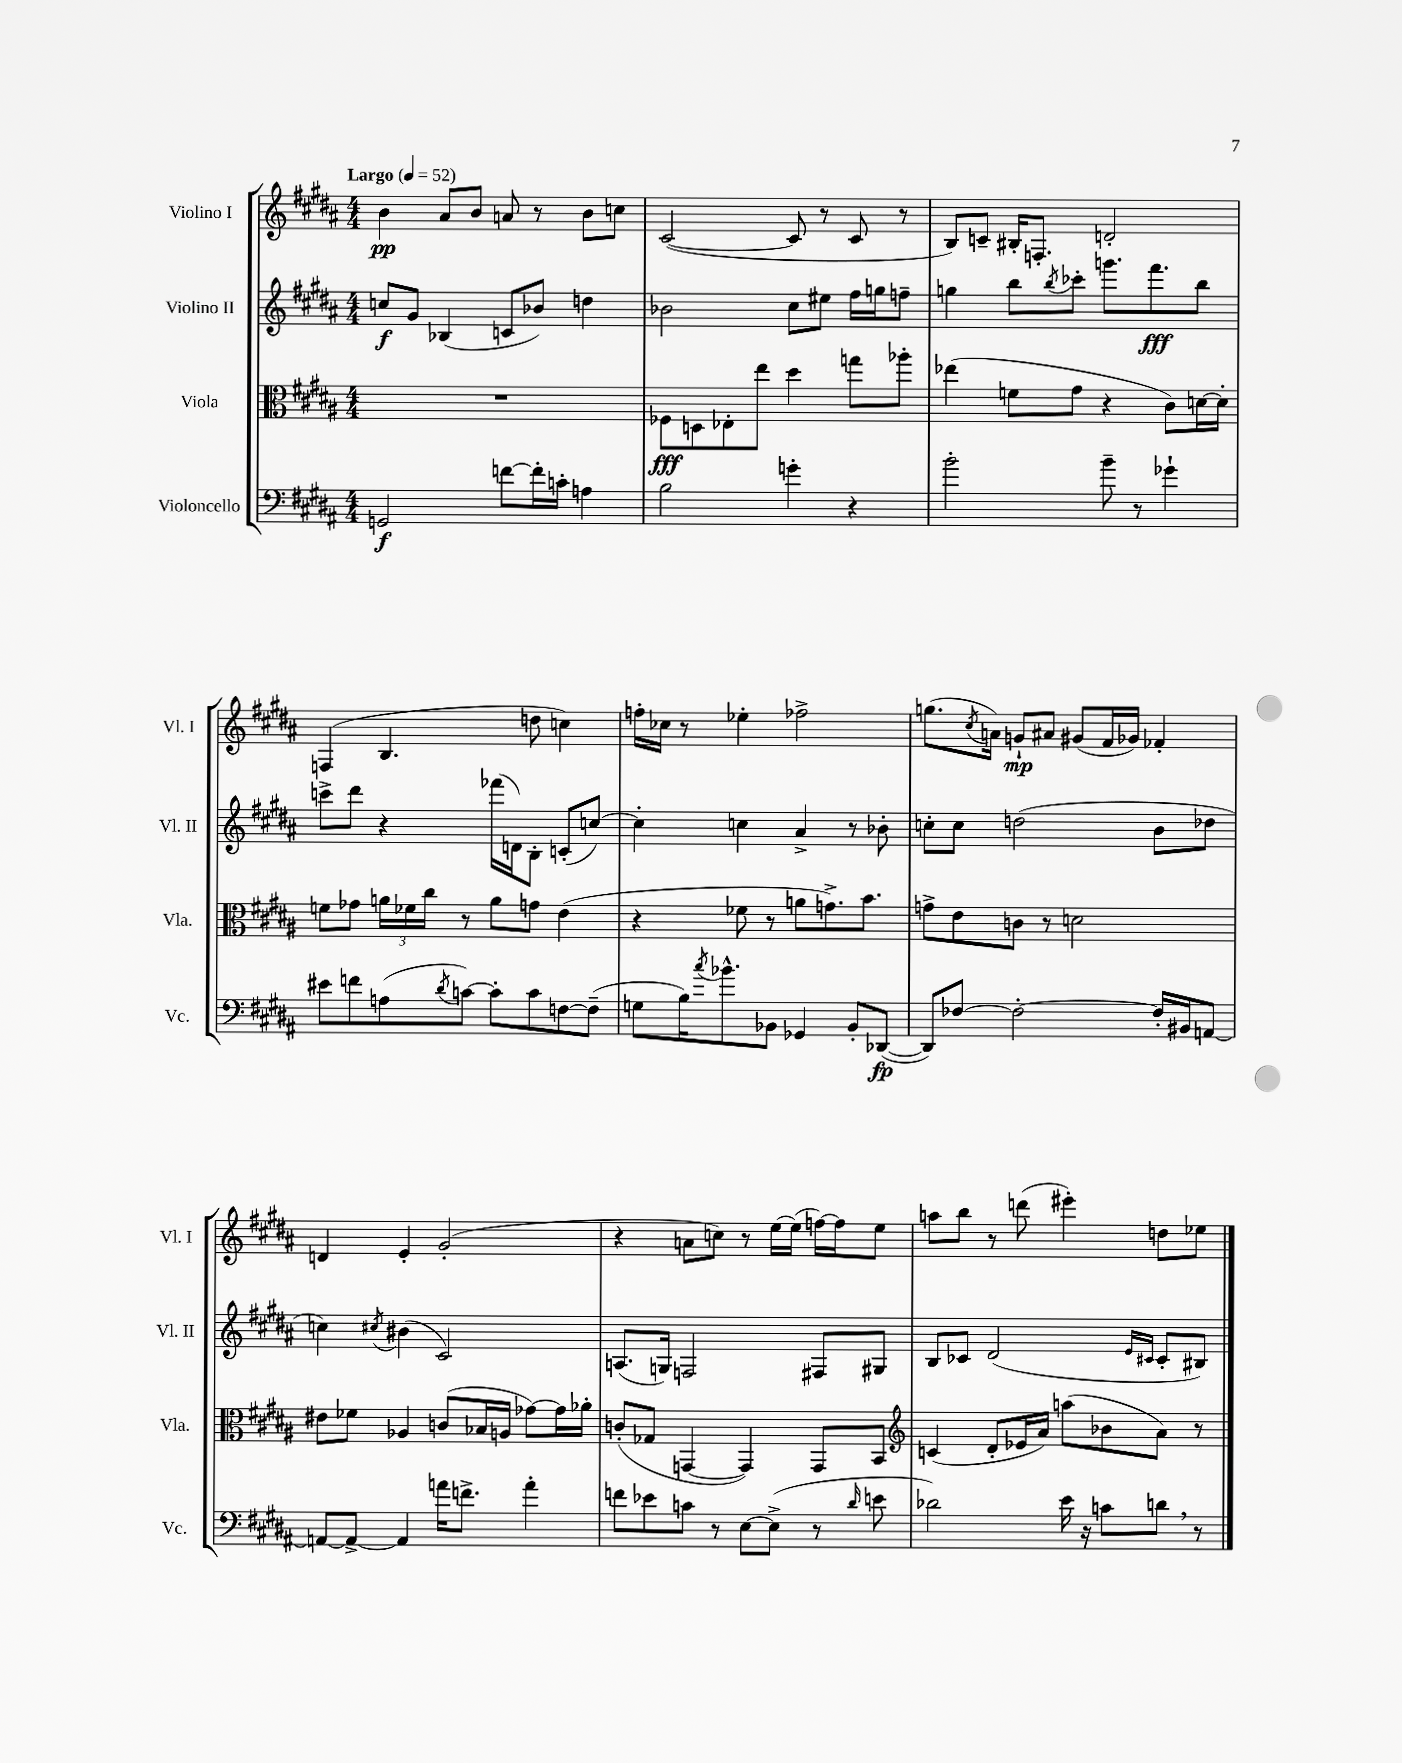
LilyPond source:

<<
\new StaffGroup <<
\new Staff = "s0" \with { instrumentName = "Violino I" shortInstrumentName = "Vl. I" } {
    \clef treble \key b \major \numericTimeSignature \time 4/4 \tempo "Largo" 4 = 52
    b'4\pp ais'8 b'8 a'8 r8 b'8 c''8 |
    cis'2~( cis'8 r8 cis'8 r8 |
    b8) c'8-- bis16-. f8.-. d'2-. |
    f4( b4. d''8 c''4) |
    f''16-. ces''16 r8 ees''4-. fes''2-> |
    g''8.( \acciaccatura { cis''8 } a'16) g'8-!\mp ais'8 gis'8( fis'16 ges'16) fes'4-. |
    d'4 e'4-. gis'2-.( |
    r4 a'8 c''8) r8 e''16~ e''16( f''16~) f''16 e''8 |
    a''8 b''8 r8 d'''8( eis'''4-.) d''8 ees''8 \bar "|." |
}
\new Staff = "s1" \with { instrumentName = "Violino II" shortInstrumentName = "Vl. II" } {
    \clef treble \key b \major \numericTimeSignature \time 4/4
    c''8\f gis'8 bes4( c'8 bes'8) d''4 |
    bes'2 cis''8 eis''8 fis''16 g''16 f''8-- |
    g''4 b''8 \acciaccatura { b''8 } ces'''8-. g'''8. fis'''8.\fff b''8 |
    c'''8-> dis'''8 r4 fes'''16( d'16) b8-. c'8-.( c''8~) |
    c''4-. c''4 ais'4-> r8 bes'8-. |
    c''8-. c''8 d''2( b'8 des''8 |
    c''4) \acciaccatura { cis''8 } bis'4( cis'2) |
    a8.( g16) f2 fis8 gis8 |
    b8 ces'8 dis'2( \grace { e'16 cis'16 } cis'8-. bis8) \bar "|." |
}
\new Staff = "s2" \with { instrumentName = "Viola" shortInstrumentName = "Vla." } {
    \clef alto \key b \major \numericTimeSignature \time 4/4
    R1 |
    fes8\fff d8 ees8-. e''8 dis''4 g''8 aes''8-. |
    ees''4( f'8 gis'8 r4 cis'8) d'16~ d'16-. |
    f'8 ges'8 \tuplet 3/2 { a'16 fes'16 cis''16 } r8 a'8 g'8 e'4( |
    r4 fes'8 r8 a'8 g'8.->) b'8. |
    g'8-> e'8 c'8 r8 d'2 |
    eis'8 fes'8 aes4 c'8( bes16 a16 ges'8~) ges'16 aes'16-. |
    c'8-.( ges8 g,4~ g,4) g,8 b,8 |
    \clef treble c'4( dis'8-. ees'16 ais'16) a''8( bes'8 ais'8) r8 \bar "|." |
}
\new Staff = "s3" \with { instrumentName = "Violoncello" shortInstrumentName = "Vc." } {
    \clef bass \key b \major \numericTimeSignature \time 4/4
    g,2\f f'8~ f'16-. c'16-. a4 |
    b2 g'4-. r4 |
    b'2-. b'8-- r8 ges'4-! |
    eis'8 f'8 a8( \acciaccatura { dis'8 } c'8~) c'8-. c'8 f8~ f8--( |
    g8 b16) \acciaccatura { cis''8 } bes'8.-^ bes,8 ges,4 bes,8-. des,8~\fp( |
    des,8) fes8~ fes2~-. fes16-. bis,16 a,8~ |
    a,8~ a,8~-> a,4 a'16 f'8.-> a'4-. |
    f'8 ees'8 c'8 r8 e8~ e8->( r8 \grace { dis'16 } e'8 |
    des'2) e'16 r16 c'8 d'8 \breathe r8 \bar "|." |
}
>>
>>
\layout { \context { \Score \remove "Bar_number_engraver" } }
